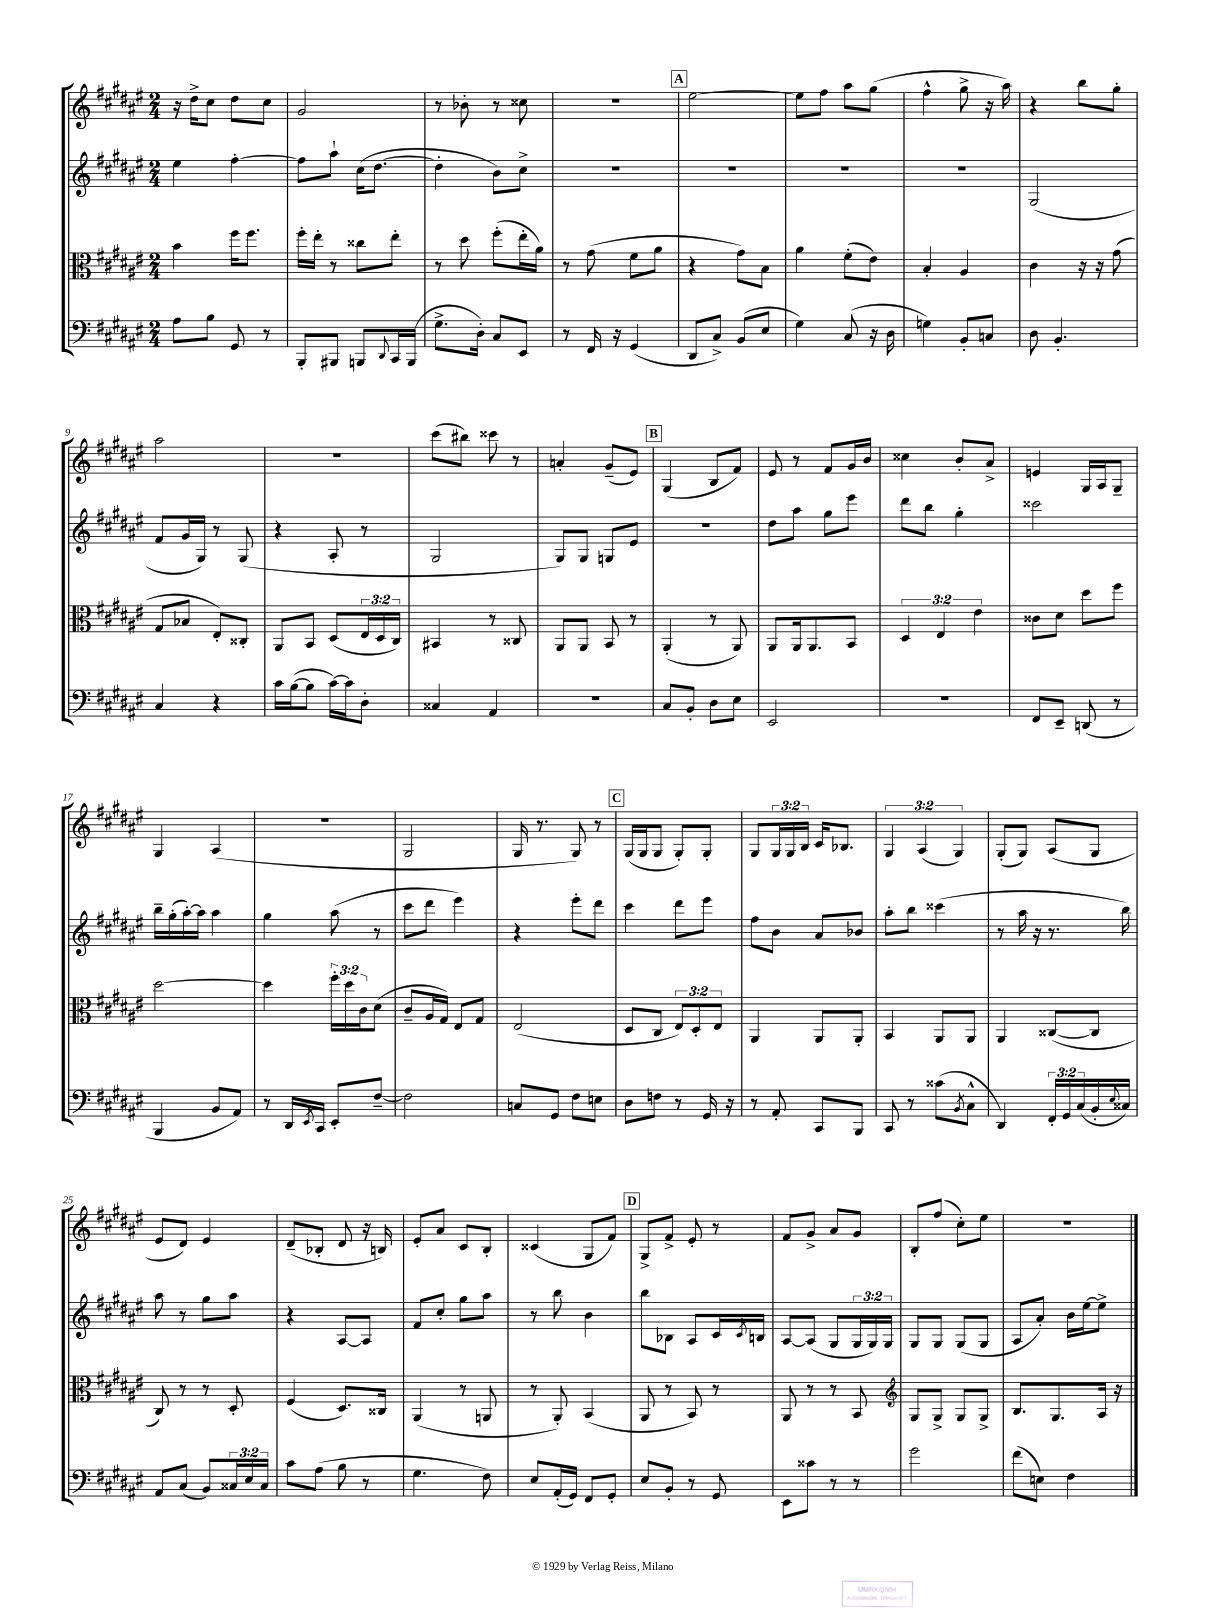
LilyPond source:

<<
\new StaffGroup <<
\new Staff = "s0" {
    \clef treble \key fis \major \numericTimeSignature \time 2/4 \override Staff.TupletNumber.text = #tuplet-number::calc-fraction-text
    r16 dis''16-> cis''8 dis''8 cis''8 |
    gis'2 |
    r8 bes'8-. r8 cisis''8 |
    R2 |
    \mark \markup { \box "A" } eis''2~ |
    eis''8 fis''8 ais''8 gis''8( |
    fis''4-^ gis''8-> r16 ais''16) |
    r4 b''8 gis''8-. |
    ais''2 |
    R2 |
    cis'''8( bis''8) cisis'''8 r8 |
    a'4-. gis'8--( eis'8) |
    \mark \markup { \box "B" } gis4( b8 fis'8) |
    eis'8 r8 fis'8 gis'16 b'16 |
    cisis''4 b'8-. ais'8-> |
    e'4 gis16 ais16 gis8-- |
    gis4 ais4( |
    r2 |
    gis2 |
    gis16 r8. gis8) r8 |
    \mark \markup { \box "C" } gis16( gis16 gis8 gis8-.) gis8-. |
    gis8 \tuplet 3/2 { gis16 gis16 b16 } cis'16 bes8. |
    \tuplet 3/2 { gis4 ais4( gis4) } |
    gis8-.( gis8) ais8( gis8 |
    eis'8 dis'8) eis'4 |
    dis'8--( bes8-. dis'8 r16 b16) |
    eis'8-. ais'8 cis'8 b8-. |
    cisis'4( gis8 fis'8) |
    \mark \markup { \box "D" } gis8-> fis'8-> eis'8-. r8 |
    fis'8 gis'8-> ais'8 gis'8 |
    b8-. fis''8( cis''8-.) eis''8 |
    R2 \bar "|." |
}
\new Staff = "s1" {
    \clef treble \key fis \major \numericTimeSignature \time 2/4 \override Staff.TupletNumber.text = #tuplet-number::calc-fraction-text
    eis''4 fis''4~-. |
    fis''8 ais''8-! cis''16( dis''8.~ |
    dis''4-. b'8) cis''8-> |
    R2 |
    \mark \markup { \box "A" } R2 |
    R2 |
    R2 |
    gis2( |
    fis'8 gis'16 gis16) r8 gis8( |
    r4 ais8-. r8 |
    gis2 |
    gis8) gis8 g8 eis'8 |
    \mark \markup { \box "B" } r2 |
    dis''8 ais''8 gis''8 eis'''8 |
    dis'''8 b''8 gis''4-. |
    cisis'''2 |
    b''16-- gis''16-.( ais''16~-.) ais''16 ais''4 |
    gis''4 ais''8( r8 |
    cis'''8 dis'''8 eis'''4) |
    r4 eis'''8-. dis'''8 |
    \mark \markup { \box "C" } cis'''4 dis'''8 eis'''8 |
    fis''8 b'8 ais'8 bes'8 |
    ais''8-. b''8 cisis'''4( |
    r8 ais''16 r16 r8. b''16) |
    ais''8 r8 gis''8 ais''8 |
    r4 ais8~ ais8 |
    fis'8 cis''8-. gis''8 ais''8 |
    r8 b''8 b'4 |
    \mark \markup { \box "D" } b''8 bes8 ais8 cis'16 \acciaccatura { cis'8 } b16 |
    ais8~ ais8( gis8 \tuplet 3/2 { gis16 gis16) gis16 } |
    gis8 gis8 gis8( gis8 |
    ais8 ais'8-.) b'16 eis''16~ eis''8-> \bar "|." |
}
\new Staff = "s2" {
    \clef alto \key fis \major \numericTimeSignature \time 2/4 \override Staff.TupletNumber.text = #tuplet-number::calc-fraction-text
    b'4 fis''16 fis''8. |
    fis''16-. eis''16-. r8 cisis''8 eis''8-. |
    r8 dis''8 fis''8-.( eis''16-. ais'16) |
    r8 gis'8( fis'8 ais'8 |
    \mark \markup { \box "A" } r4 gis'8) b8 |
    ais'4 fis'8-.( eis'8) |
    b4-. ais4 |
    cis'4 r16 r16 gis'8( |
    gis8 bes8 eis8-.) cisis8-. |
    ais,8 b,8 dis8( \tuplet 3/2 { eis16 dis16 cis16) } |
    bis,4 r8 cisis8 |
    ais,8 ais,8 b,8 r8 |
    \mark \markup { \box "B" } ais,4-.( r8 ais,8) |
    ais,8 ais,16 ais,8. b,8 |
    \tuplet 3/2 { dis4 eis4 eis'4 } |
    cisis'8 dis'8 dis''8 fis''8 |
    dis''2~ |
    dis''4 \tuplet 3/2 { fis''16-. dis''16 cis'16 } dis'8( |
    cis'8-- ais16 gis16) eis8 gis8 |
    eis2( |
    \mark \markup { \box "C" } dis8 cis8 \tuplet 3/2 { eis8) dis8-. eis8 } |
    ais,4 ais,8 ais,8-. |
    b,4 ais,8 ais,8 |
    ais,4 cisis8~( cisis8 |
    cis8) r8 r8 dis8-. |
    fis4( dis8.) cisis16 |
    ais,4( r8 a,8 |
    r8 ais,8-.) b,4( |
    \mark \markup { \box "D" } ais,8 r8 b,8) r8 |
    ais,8 r8 r8 b,8 |
    \clef treble gis8 gis8-> gis8 gis8-> |
    b8. gis8. ais16 r16 \bar "|." |
}
\new Staff = "s3" {
    \clef bass \key fis \major \numericTimeSignature \time 2/4 \override Staff.TupletNumber.text = #tuplet-number::calc-fraction-text
    ais8 b8 gis,8 r8 |
    b,,8-. bis,,8 b,,8 \appoggiatura { dis,8 } cis,16 b,,16( |
    gis8.-> dis16-.) cis8 eis,8 |
    r8 fis,16 r16 gis,4( |
    \mark \markup { \box "A" } dis,8 cis8->) b,8( eis8 |
    gis4) cis8( r16 dis16 |
    g4) b,8-. c8 |
    dis8 b,4.-. |
    cis4 r4 |
    cis'16 b16~( b8 cis'16~) cis'16 dis8-. |
    cisis4 ais,4 |
    r2 |
    \mark \markup { \box "B" } cis8 b,8-. dis8 eis8 |
    eis,2 |
    R2 |
    fis,8 eis,8-- d,8( r8 |
    b,,4 b,8 ais,8) |
    r8 dis,16 \acciaccatura { eis,8 } cis,16 eis,8-. fis8~-- |
    fis2 |
    c8 gis,8 fis8 e8 |
    \mark \markup { \box "C" } dis8 f8 r8 gis,16 r16 |
    r8 ais,8-. cis,8 b,,8 |
    cis,8 r8 cisis'8( \acciaccatura { b,8 } cis8-^ |
    dis,4) \tuplet 3/2 { fis,16-. gis,16 cis16( } b,16-. \appoggiatura { eis8 } cisis16) |
    ais,8 cis8( b,8) \tuplet 3/2 { cisis16 eis16 cisis16 } |
    cis'8 ais8( b8 r8 |
    gis4. fis8) |
    eis8 ais,16-.( gis,16) fis,8 gis,8-. |
    \mark \markup { \box "D" } eis8 b,8-. r8 gis,8 |
    eis,8 cisis'8 r8 r8 |
    gis'2 |
    fis'8( e8) fis4 \bar "|." |
}
>>
>>
